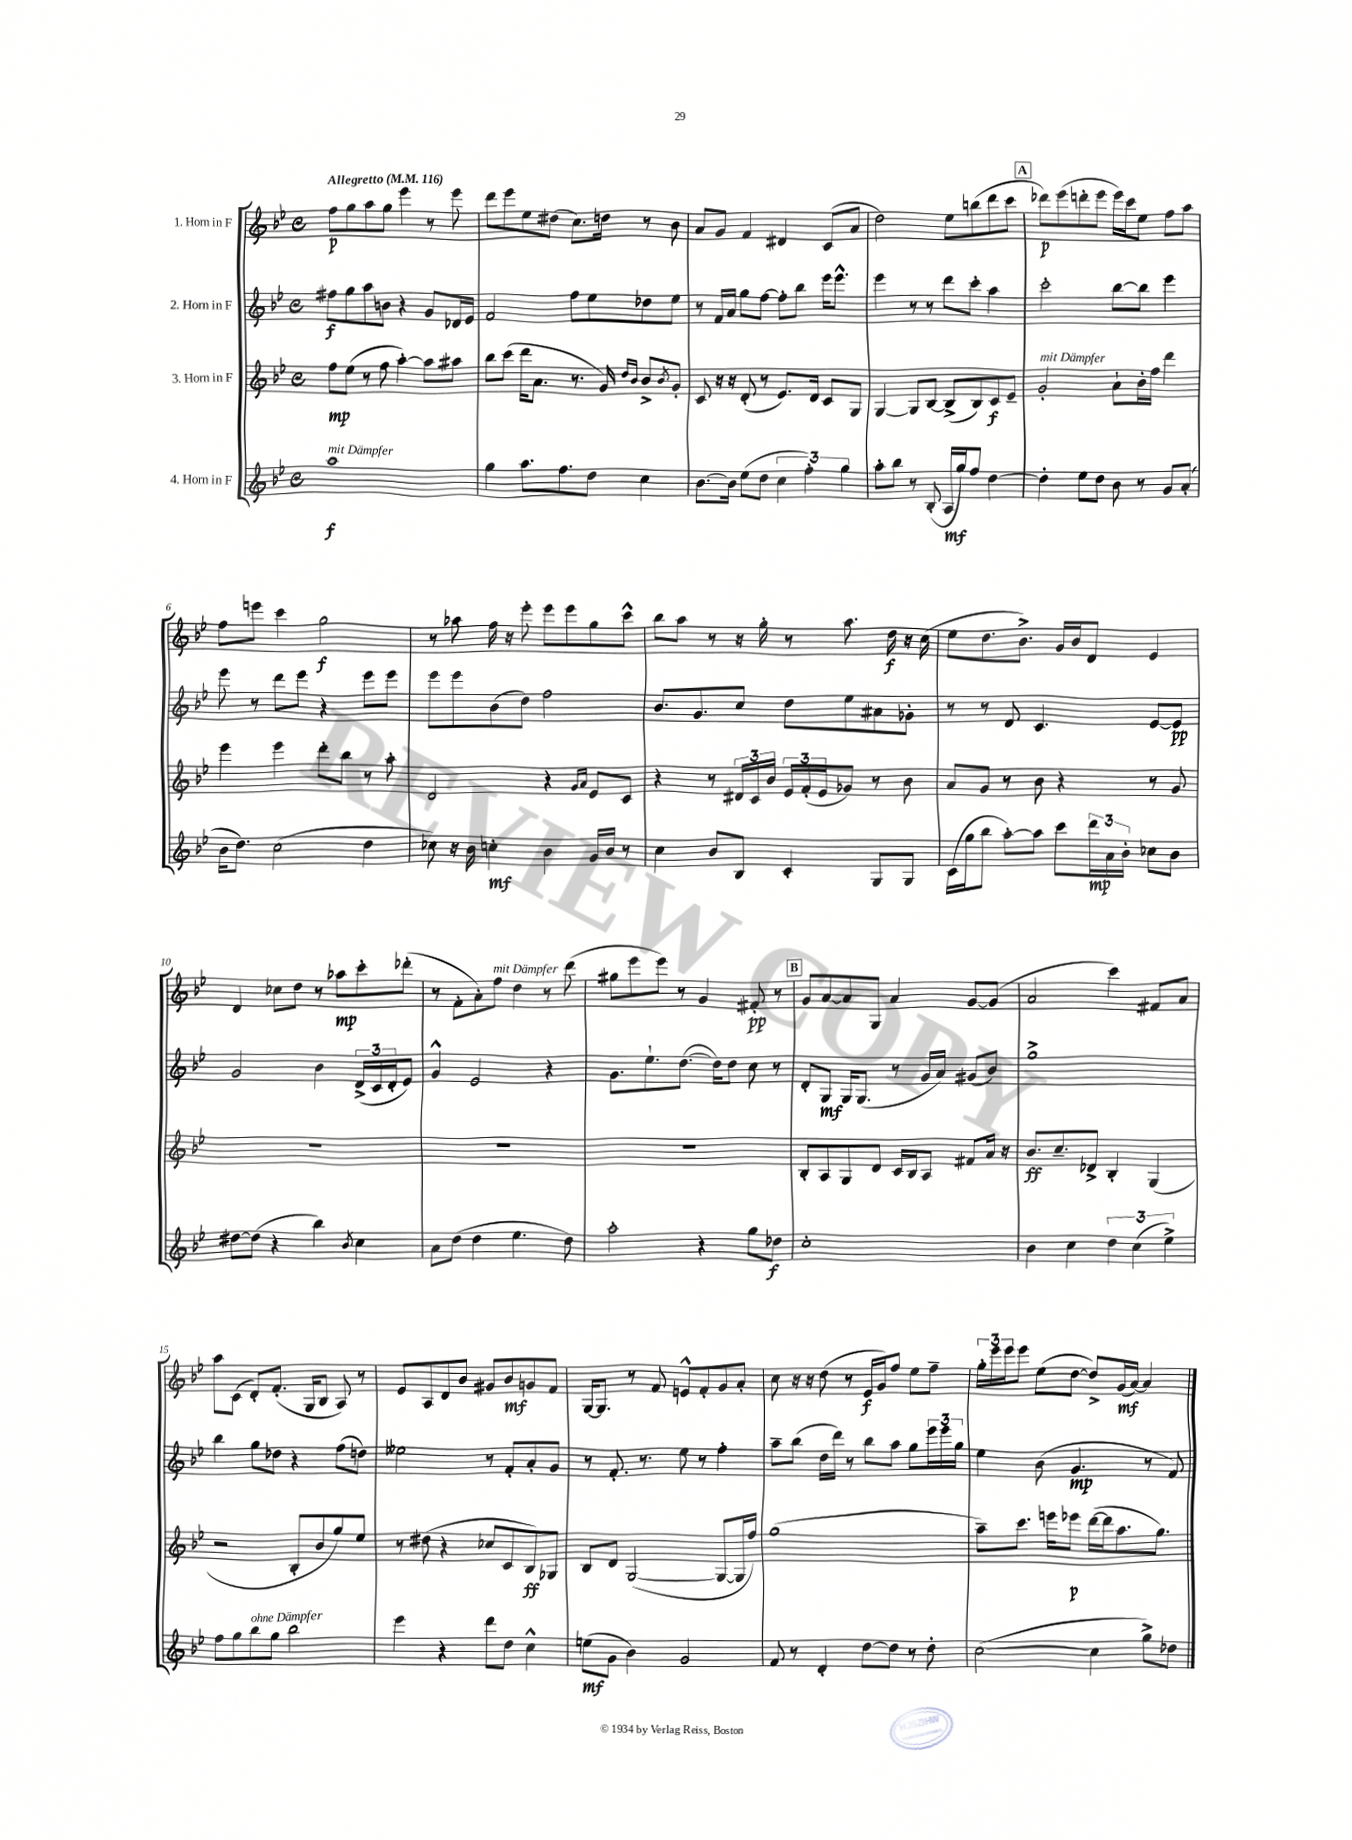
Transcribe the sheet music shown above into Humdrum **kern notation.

**kern	**kern	**kern	**kern
*staff4	*staff3	*staff2	*staff1
*clefG2	*clefG2	*clefG2	*clefG2
*k[b-e-]	*k[b-e-]	*k[b-e-]	*k[b-e-]
*M4/4	*M4/4	*M4/4	*M4/4
*met(c)	*met(c)	*met(c)	*met(c)
*MM116	*MM116	*MM116	*MM116
1aa	8ff\L	8ff#\L	8ff\L
.	(8ee-\J	8gg\	8gg\
.	8r	8aa\	8aa\
.	8ff\	8b\J	8gg\J
.	[4aa'\)	4r	4eee-\
.	8aa\]L	8g/L	8r
.	8aa#\J	16d-/L	8eee-\
.	.	16e-/JJ	.
=	=	=	=
4gg\	8bb-\L	2f/	8ddd\L
.	(8ccc\J	.	8eee-\
8.aa\L	16ddd\LK	.	8ee-\
.	8.a\J	.	.
.	.	.	(8dd#\J
8.ff\	.	.	.
.	8.r	8ff\L	8.cc\L)
8dd\J	.	8ee-\	.
.	16g/)	.	16dd\Jk
.	16qqdd/LL	.	.
.	16qqb-/JJ	.	.
4cc\	8b-^/L	8dd-\	8r
.	8qb-/	.	.
.	8g'/J	8ee-\J	8b-\
=	=	=	=
[8.b-\L	8c/	8r	8a/L
.	16r	16f/LL	8g/J
16b-\]Jk	16r	16a/JJ	.
(8ee-\L	(8d'/	8gg\L	4f/
8dd\J	8r	[8ff\J	.
6cc\	8.e-/L)	8ff'\]L	4d#/
.	.	8bb-\J	.
6ff'\)	.	.	.
.	16d/Jk	.	.
.	8c/L	16eee-\LK	(8c/L
.	.	8.eee-^^\J	.
6gg\	.	.	.
.	8G/J	.	8a/J
=	=	=	=
8aa'\L	[4G/	4eee-\	2dd\)
8bb-\J	.	.	.
8r	8G/]L	8r	.
(8B-'/	[8B-/J	8r	.
16A/LL	(8B-^/]L	8ddd\L	8ee-\L
16gg/J)	.	.	.
8ff/J	8B-/)	8ccc'\J	(8bb\
[4dd\	8c/	4aa\	8ddd\
.	8e-~/J	.	8ccc\J
=	=	=	=
4dd'\]	2g'/	2ccc'\	8ddd-\L)
.	.	.	(8eee-\
8ee-\L	.	.	8ddd'\
8dd\J	.	.	8eee-\J
8b-\	8a`\L	[8bb-\L	16eee-\LL)
.	.	.	16ccc\J
8r	16b-'\L	8bb-\]J	8ee-\J
.	16ff\JJ	.	.
8g/L	4ddd\	4eee-\	8ff\L
(8a'/J	.	.	8aa\J
=	=	=	=
16b-\LK	4eee-\	8eee-\	8ff\L
8.dd\J)	.	.	.
.	.	8r	8eee\J
(2cc\	4eee-\	8ddd\L	4ccc\
.	.	8eee-\J	.
.	8ddd'\L	4r	2gg\
.	8bb-\J	.	.
4dd\	8r	8eee-\L	.
.	8aa'\	8eee-\J	.
=	=	=	=
8cc-\)	2d/	8eee-\L	8r
16r	.	8eee-\	8aa-\
16b-\	.	.	.
4cc'\	.	(8b-\	16ff\
.	.	.	16r
.	.	8dd\J)	8eee-'\
4b-\	4r	2ff\	8eee-\L
.	.	.	8eee-\
.	16qqg/LL	.	.
.	16qqa/JJ	.	.
16g/LL	8e-/L	.	8gg\
16b-/JJ	.	.	.
8r	8c/J	.	8ccc^^\J
=	=	=	=
4cc\	4r	8.b-/L	8bb-\L
.	.	.	8aa\J
.	.	8.g/	.
8b-/L	8r	.	8r
8B-/J	24d#/LL	8cc/J	16r
.	24c/	.	.
.	.	.	16gg'\
.	24b-/JJ	.	.
4c'/	24e-/LL	8dd\L	8r
.	(24f'/	.	.
.	24e-/J	.	.
.	8g-/J)	8ee-\	8.aa\
8G/L	8r	8a#\	.
.	.	.	16dd\
8G/J	8b-\	8g-'\J	16r
.	.	.	(16cc\
=	=	=	=
(16c\LL	8a/L	8r	8ee-\L
16gg\J	.	.	.
8bb-\J	8g/J	8r	8.dd\
[8aa'\L)	8r	8d/	.
.	.	.	8.b-^\J)
8aa\]J	8b-\	4.c/	.
8ccc\L	4r	.	16g/LL
.	.	.	16b-/J
24ddd\L	.	.	8d/J
24a\	.	.	.
24b-'\JJ	.	.	.
8cc-\L	8r	[8e-/L	4e-/
8b-\J	8g/	8e-/]J	.
=	=	=	=
[8dd#\L	1r	2g/	4d/
(8dd#\]J	.	.	.
4r	.	.	8cc-\L
.	.	.	8dd\J
4bb-\)	.	4b-\	8r
.	.	.	8aa-\L
8qb-/	.	.	.
4cc\	.	(24d^/LL	8ccc'\
.	.	24c/	.
.	.	24d'/J	.
.	.	8e-/J)	(8ddd-'\J
=	=	=	=
8a\L	1r	4g^^/	8r
(8dd\J	.	.	8f'\L
4dd\	.	2e-/	8a'\)
.	.	.	8ff\J
4.ee-\	.	.	4dd\
.	.	4r	8r
8dd\)	.	.	(8ddd\
=	=	=	=
2aa'\	1r	8.g\L	8gg#\L
.	.	.	8eee-\
.	.	8.ee-`\	.
.	.	.	8eee-\J)
.	.	([8.dd\J	8r
4r	.	.	4g/
.	.	16dd\]LK)	.
.	.	8dd\J	.
8gg\L	.	8cc\	8f#'/
8dd-\J	.	8r	8r
=	=	=	=
1cc'	8B-'/L	8d'/L	8g/L
.	8A/	8G/J	[8a/
.	8G/	16G/LK	8a/]
.	.	(8.G/J	.
.	8d/J	.	8G/J
.	16c/LL	8r	4a/
.	16B-/J	.	.
.	8A/J	16g/LL	.
.	.	16a/JJ)	.
.	8f#/L	(8g#/L	[8g/L
.	16a/Jk	8b-/J)	(8g/]J
.	16r	.	.
=	=	=	=
4b-\	8.b-/L	1gg^	2a/
.	8.cc~/	.	.
4cc\	.	.	.
.	8d-^/J	.	.
6dd\	4B-'/	.	4ccc\)
(6cc\	.	.	.
.	(4G/	.	8f#/L
6ee-^\)	.	.	.
.	.	.	8a/J
=	=	=	=
8ff\L	2r	4bb-\	8aa\L
8gg\	.	.	(8c\J
8bb-\	.	8gg\L	8d'/L)
8gg\J	.	8dd-\J	(8.f'/J
2bb-\	8B-'/L	4r	.
.	.	.	16G/LK
.	8b-/	.	8B-/J
.	8gg/)	(8ff\L	8A/)
.	8ee-/J	8dd\J)	8r
=	=	=	=
4eee-\	8r	2ee--\	8e-/L
.	(8dd#\	.	8A/
4r	4r	.	8d/
.	.	.	8b-/J
8ddd\L	8cc-/L	8r	8g#/L
8dd\J	8c/	8f'/L	8b-/
4cc^^\	8B-/)	8a'/	8g/
.	8G-/J	8g/J	8f/J
=	=	=	=
(8ee\L	8B-/L	8r	[16G/LK
.	.	.	8.G/]J
8g\J	8d/J	8.f'/	.
4b-\)	([2G/	.	8r
.	.	8.r	.
.	.	.	8f/
2g/	.	8ee-\	8e^^/L
.	.	8r	8f'/
.	8G/_L	4ff'\	8g/
.	16G/]L	.	8a'/J
.	16ff/JJ)	.	.
=	=	=	=
8f/	(1gg	8aa~\L	8cc\
8r	.	(8bb-\J	16r
.	.	.	16r
4d'/	.	16dd\LL	(8dd\
.	.	16ddd\JJ)	.
.	.	8r	8r
[8dd\L	.	8bb-\L	16e-/LL
.	.	.	16g/J)
8dd\]J	.	8aa\J	8ff/J
8r	.	8gg\L	8ee-\L
8dd'\	.	24eee-\L	8ff~\J
.	.	24eee-\	.
.	.	24gg\JJ	.
=	=	=	=
([2cc\	8aa~\L)	4ee-\	24gg'\LL
.	.	.	24eee-\
.	.	.	24eee-\J
.	8.ccc\J	.	8eee-\J
.	.	(8b-\	(8ee-\L
.	16eee\LK	.	.
.	8eee-\J	4.g/	[8dd\J
4cc\]	([16ddd\LL	.	8dd^/]L)
.	16ddd\]J	.	.
.	8.aa\	.	(16g/L
.	.	.	[16a/JJ)
8gg^\L)	.	8r	4a/]
.	8.gg\J)	.	.
8dd-\J	.	8f/)	.
==	==	==	==
*-	*-	*-	*-
